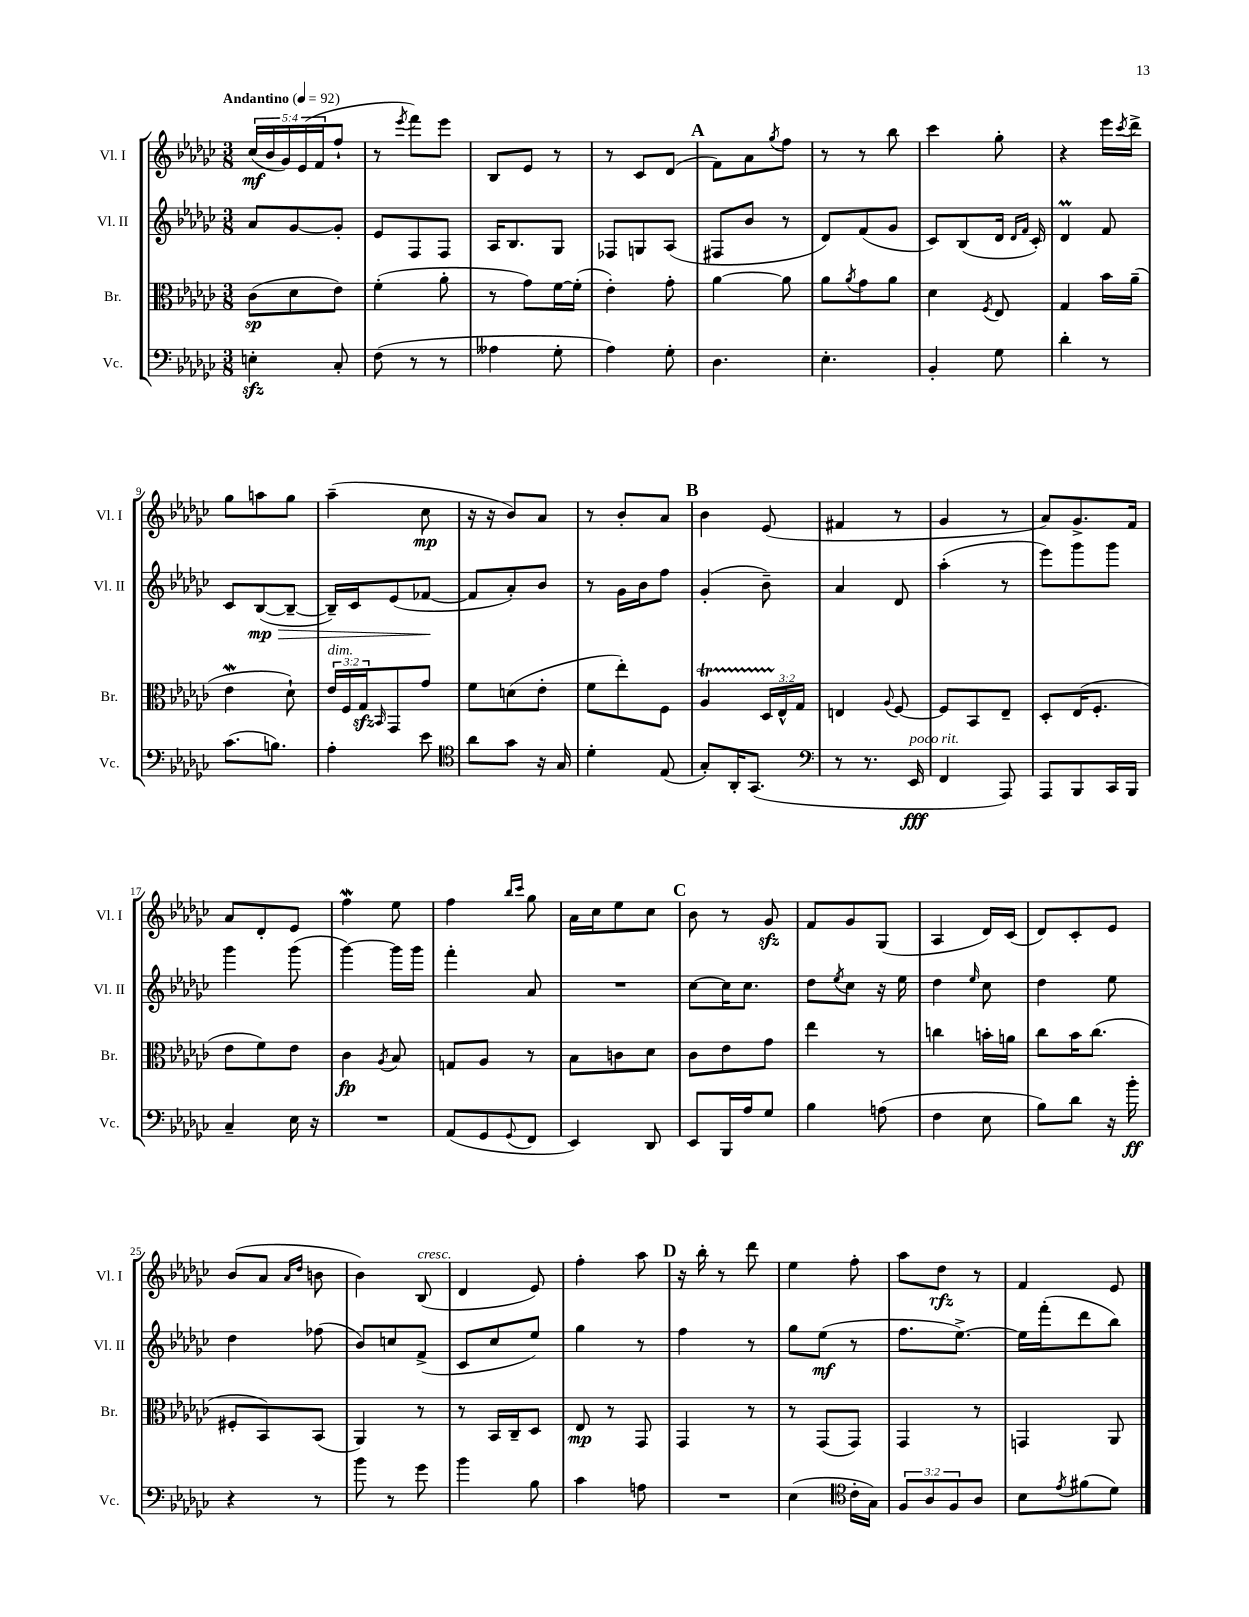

**kern	**kern	**kern	**kern
*staff4	*staff3	*staff2	*staff1
*clefF4	*clefC3	*clefG2	*clefG2
*k[b-e-a-d-g-c-]	*k[b-e-a-d-g-c-]	*k[b-e-a-d-g-c-]	*k[b-e-a-d-g-c-]
*M3/8	*M3/8	*M3/8	*M3/8
*MM92	*MM92	*MM92	*MM92
4E'	(8c-	8a-	(20cc-
.	.	.	20b-
.	.	.	20g-)
.	8d-	[8g-	.
.	.	.	(20e-
.	.	.	20f
8C-'	8e-)	8g-']	8ff`
=	=	=	=
(8F	(4f'	8e-	8r
.	.	.	8qeee-
8r	.	8F	8fff)
8r	8a-'	8F	8eee-
=	=	=	=
4A--	8r	16A-	8B-
.	.	8.B-	.
.	8g-)	.	8e-
8G-'	[16f	8G-	8r
.	(16f']	.	.
=	=	=	=
4A-)	4e-')	8F-	8r
.	.	8G	8c-
8G-'	8g-'	(8A-	(8d-
=	=	=	=
4.D-	[4a-	8F#	8f)
.	.	8b-	8a-
.	.	.	8qgg-
.	8a-]	8r	8ff
=	=	=	=
4.E-'	8a-	8d-)	8r
.	8qa-	.	.
.	8g-	(8f	8r
.	8a-	8g-	8bb-
=	=	=	=
4BB-'	4d-	8c-)	4ccc-
.	.	(8B-	.
.	8qF	.	.
8G-	8E-	16d-	8gg-'
.	.	16qqd-	.
.	.	16qqf	.
.	.	16c-')	.
=	=	=	=
4d-'	4G-	4d-	4r
8r	16b-	8f	16eee-
.	.	.	8qccc-
.	(16a-~	.	16ddd-^
=	=	=	=
(8.c-	4e-	8c-	8gg-
.	.	([8B-	8aa
8.B)	.	.	.
.	8d-`)	8B-~_	8gg-
=	=	=	=
4A-'	24e-	16B-~])	(4aa-~
.	24F	.	.
.	.	16c-	.
.	24G-	.	.
.	16qqBB-	.	.
.	8GG-	(8e-	.
8e-	8g-	[8f-	8cc-
=	=	=	=
*clefC4	*	*	*
8a-	8f	8f-]	16r
.	.	.	16r
8g-	(8d	8a-')	8b-)
16r	8e-'	8b-	8a-
16G-	.	.	.
=	=	=	=
4d-'	8f	8r	8r
.	8ee-')	16g-	8b-'
.	.	16b-	.
(8E-	8F	8ff	8a-
=	=	=	=
8G-')	4A-	(4g-'	4b-
16AA-'	.	.	.
(8.GG-	.	.	.
.	24D-	8b-~)	(8e-
.	24E-^^	.	.
.	24G-	.	.
=	=	=	=
*clefF4	*	*	*
8r	4E	4a-	4f#
8.r	.	.	.
.	8qqA-	.	.
.	[8F	8d-	8r
16EE-	.	.	.
=	=	=	=
4FF	8F]	(4aa-'	4g-
.	8BB-	.	.
8AAA-)	8E-~	8r	8r
=	=	=	=
8AAA-	8D-'	8eee-)	8a-)
8BBB-	(16E-	8ggg-	8.g-^
.	8.F'	.	.
16CC-	.	8ggg-	.
16BBB-	.	.	16f
=	=	=	=
4C-~	8e-	4ggg-	8a-
.	8f)	.	8d-'
16E-	8e-	(8ggg-	8e-
16r	.	.	.
=	=	=	=
4.r	4c-	[4ggg-)	4ff
.	8qA-	.	.
.	8B-	16ggg-]	8ee-
.	.	16ggg-	.
=	=	=	=
(8AA-	8G	4fff'	4ff
8GG-	8A-	.	.
.	.	.	16qqbb-
8qqGG-	.	.	16qqccc-
8FF	8r	8a-	8gg-
=	=	=	=
4EE-)	8B-	4.r	16a-
.	.	.	16cc-
.	8c	.	8ee-
8DD-	8d-	.	8cc-
=	=	=	=
8EE-	8c-	[8cc-	8b-
16BBB-	8e-	16cc-]	8r
16A-	.	8.cc-	.
8G-	8g-	.	8g-
=	=	=	=
4B-	4ee-	8dd-	8f
.	.	8qee-	.
.	.	8cc-	8g-
(8A	8r	16r	(8G-
.	.	16ee-	.
=	=	=	=
4F	4cc	4dd-	4A-
.	.	16qqee-	.
8E-	16b'	8cc-	16d-)
.	16a	.	(16c-
=	=	=	=
8B-)	8cc-	4dd-	8d-)
8d-	16b-	.	8c-'
.	(8.cc-	.	.
16r	.	8ee-	8e-
16b-'	.	.	.
=	=	=	=
4r	8F#'	4dd-	(8b-
.	8BB-)	.	8a-
.	.	.	16qqa-
.	.	.	16qqdd-
8r	(8BB-	(8ff-	8b
=	=	=	=
8b-	4AA-)	8b-)	4b-)
8r	.	8cc	.
8g-	8r	(8f^	(8B-
=	=	=	=
4b-	8r	8c-	4d-
.	16BB-	8cc-	.
.	16C-~	.	.
8B-	8D-	8ee-)	8e-)
=	=	=	=
4c-	8E-	4gg-	4ff'
.	8r	.	.
8A	8GG-	8r	8aa-
=	=	=	=
4.r	4GG-	4ff	16r
.	.	.	16bb-'
.	.	.	8r
.	8r	8r	8ddd-
=	=	=	=
(4E-	8r	8gg-	4ee-
.	(8GG-	(8ee-	.
*clefC4	*	*	*
16c-'	8GG-)	8r	8ff'
16G-)	.	.	.
=	=	=	=
12F	4GG-	8.ff	8aa-
12A-	.	.	.
.	.	.	8dd-
12F	.	.	.
.	.	[8.ee-^)	.
8A-	8r	.	8r
=	=	=	=
8B-	4GG	16ee-]	4f
.	.	(16fff'	.
8qe-	.	.	.
(8f#	.	8ddd-	.
8d-)	8AA-	8bb-)	8e-
==	==	==	==
*-	*-	*-	*-
